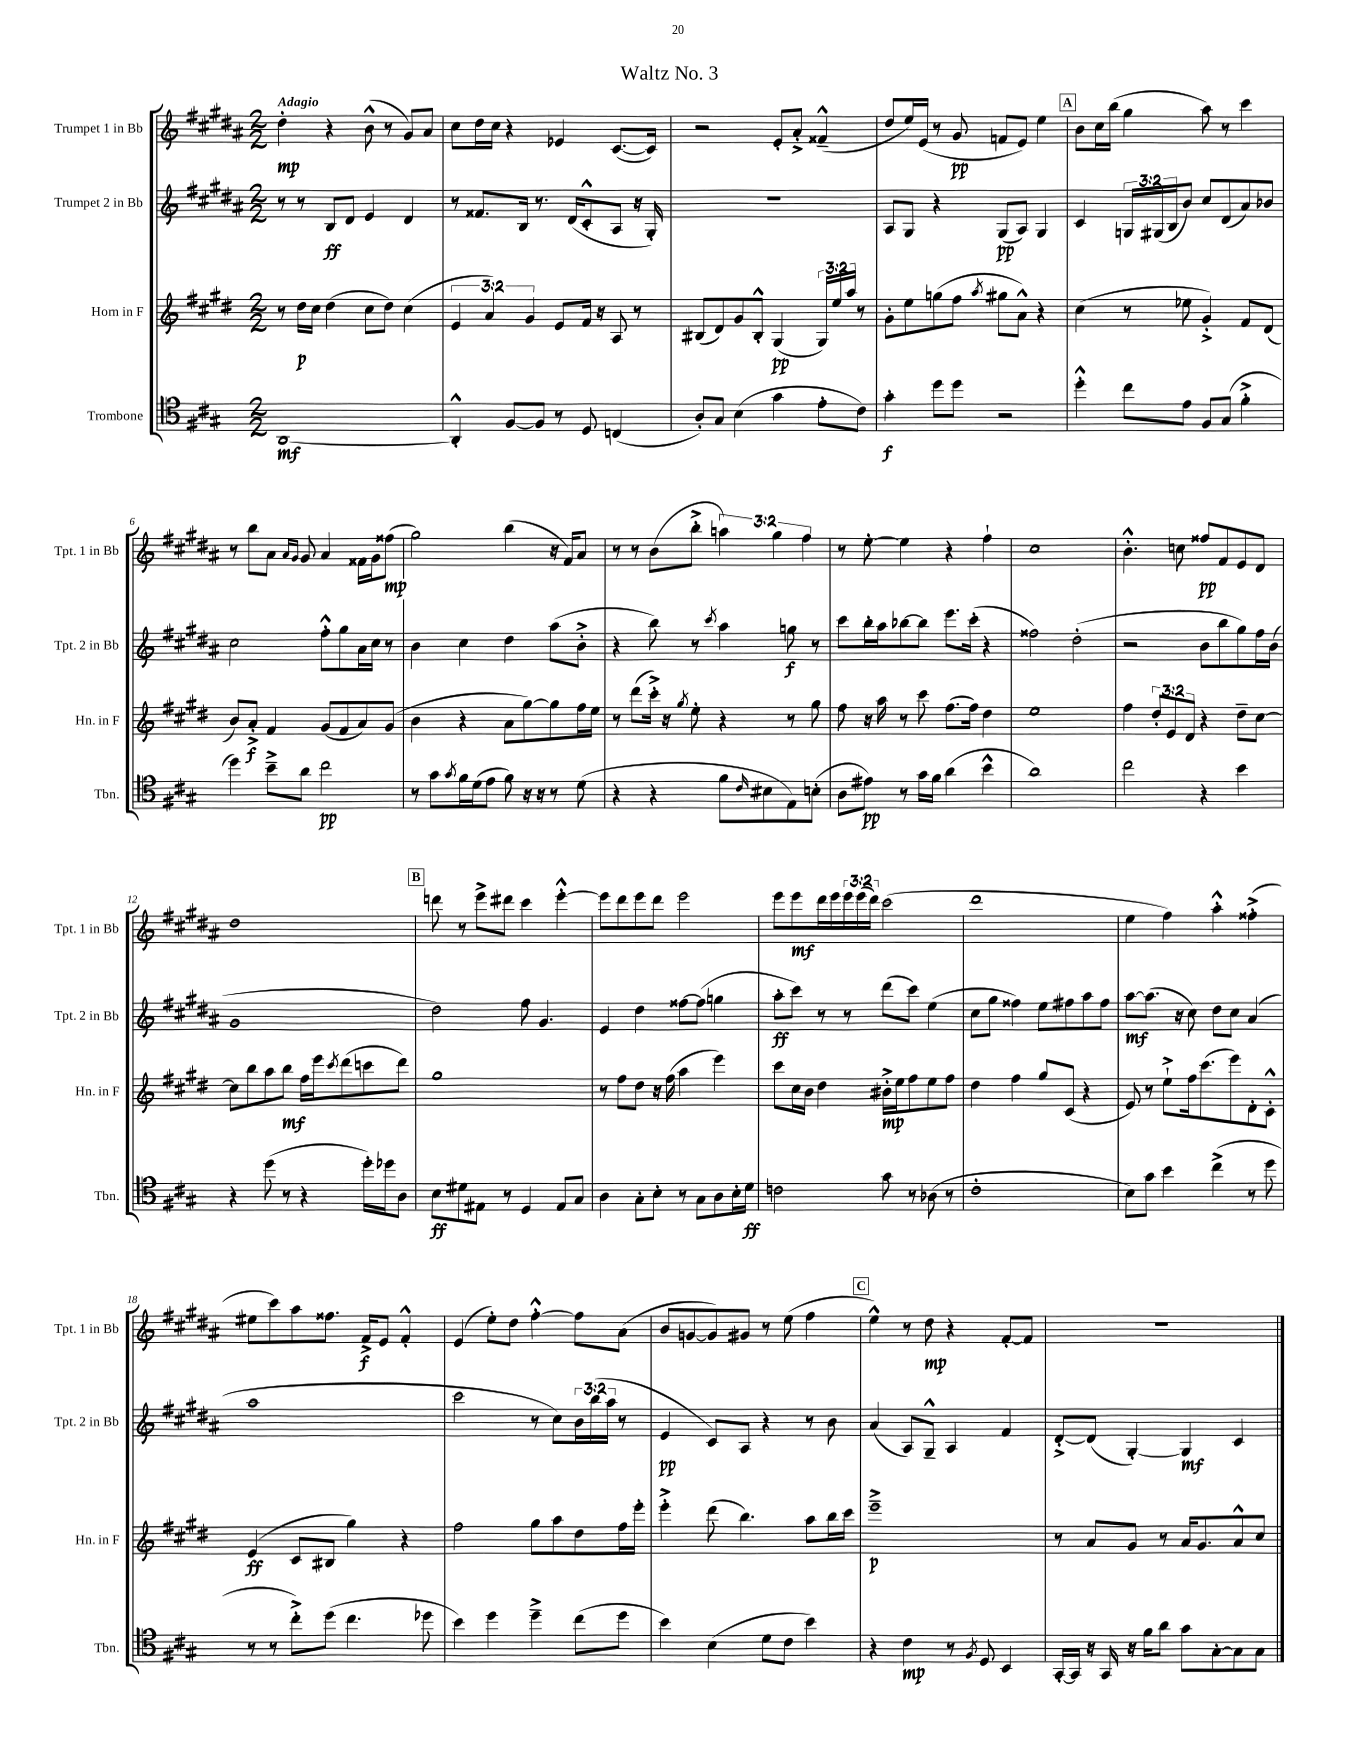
\header { title = "Waltz No. 3" }
<<
\new StaffGroup <<
\new Staff = "s0" \with { instrumentName = "Trumpet 1 in Bb" shortInstrumentName = "Tpt. 1 in Bb" } {
    \clef treble \key b \major \numericTimeSignature \time 2/2 \override Staff.TupletNumber.text = #tuplet-number::calc-fraction-text \tempo "Adagio"
    dis''4-.\mp r4 b'8-^( r8 gis'8) ais'8 |
    cis''8 dis''16 cis''16 r4 ees'4 cis'8.~( cis'16) |
    r2 e'8-. ais'8-.-> fisis'4---^( |
    dis''8 e''16) e'16( r8 gis'8\pp f'8 e'8) e''4 |
    \mark \markup { \box "A" } b'8 cis''16 b''16( gis''4 ais''8) r8 cis'''4 |
    r8 b''8 ais'8 \grace { ais'16 gis'16 } gis'8 ais'4 fisis'16 gis'16 fisis''8\mp( |
    gis''2) b''4( r16 fis'16) ais'8 |
    r8 r8 b'8( b''8-.-> \tuplet 3/2 { a''4) gis''4 fis''4 } |
    r8 e''8~-. e''4 r4 fis''4-! |
    cis''1 |
    b'4.-.-^ c''8 fisis''8\pp fis'8 e'8 dis'8 |
    dis''1 |
    \mark \markup { \box "B" } d'''8 r8 e'''8-> dis'''8 cis'''4 e'''4~-.-^ |
    e'''8 dis'''8 e'''8 dis'''8 e'''2 |
    e'''8 e'''8\mf dis'''16 e'''16 \tuplet 3/2 { e'''16 e'''16( dis'''16) } cis'''2( |
    dis'''1 |
    e''4 fis''4) ais''4-.-^ fisis''4-.->( |
    eis''8 cis'''8) ais''8 fisis''8. fis'16->\f e'8 fis'4-.-^ |
    e'4( e''8-.) dis''8 fis''4~-.-^ fis''8 ais'8( |
    b'8 g'8~ g'8) gis'8 r8 e''8( fis''4 |
    \mark \markup { \box "C" } e''4-^) r8 dis''8\mp r4 fis'8~-. fis'8 |
    R1 \bar "|." |
}
\new Staff = "s1" \with { instrumentName = "Trumpet 2 in Bb" shortInstrumentName = "Tpt. 2 in Bb" } {
    \clef treble \key b \major \numericTimeSignature \time 2/2 \override Staff.TupletNumber.text = #tuplet-number::calc-fraction-text
    r8 r8 b8\ff dis'8 e'4 dis'4 |
    r8 fisis'8. b16 r8. dis'16( cis'8-.-^ ais8 r16 gis16-.) |
    R1 |
    ais8 gis8 r4 gis8\pp( ais8) gis4 |
    \mark \markup { \box "A" } cis'4 \tuplet 3/2 { g16 gis16( b16 } b'8) cis''8 dis'8( ais'8) bes'8 |
    cis''2 fis''8-.-^ gis''8 ais'16 cis''16 r8 |
    b'4 cis''4 dis''4 ais''8( b'8-.-> |
    r4 b''8) r8 \acciaccatura { cis'''8 } ais''4 g''8\f r8 |
    cis'''8 b''16-. ais''16 bes''8~ bes''8 e'''8. cis'''16-.( r4 |
    fisis''2) dis''2-.( |
    r2 b'8 b''8 gis''8) fis''16 b'16( |
    gis'1 |
    \mark \markup { \box "B" } dis''2) fis''8 gis'4. |
    e'4 dis''4 fisis''8~ fisis''8( g''4 |
    ais''8-.\ff cis'''8) r8 r8 dis'''8( cis'''8) e''4( |
    cis''8 gis''8 fisis''4) e''8 fis''8 ais''8 fis''8 |
    ais''8~\mf ais''8.( r16 cis''8) dis''8 cis''8 ais'4( |
    ais''1 |
    cis'''2 r8 cis''8) \tuplet 3/2 { b'16 b''16( ais''16 } r8 |
    e'4\pp cis'8) ais8 r4 r8 b'8 |
    \mark \markup { \box "C" } ais'4( ais8) gis8---^ ais4 fis'4 |
    dis'8~-.-> dis'8( gis4~-.) gis4\mf cis'4 \bar "|." |
}
\new Staff = "s2" \with { instrumentName = "Horn in F" shortInstrumentName = "Hn. in F" } {
    \clef treble \key e \major \numericTimeSignature \time 2/2 \override Staff.TupletNumber.text = #tuplet-number::calc-fraction-text
    r8 dis''16\p cis''16 dis''4( cis''8 dis''8) cis''4( |
    \tuplet 3/2 { e'4 a'4) gis'4 } e'8 fis'16 r16 a8 r8 |
    bis8( dis'8) gis'8 bis8-.-^ gis4\pp( \tuplet 3/2 { gis16) e''16 a''16 } r8 |
    gis'8-. e''8 g''8( fis''8 \acciaccatura { a''8 } gis''8 a'8-^) r4 |
    \mark \markup { \box "A" } cis''4( r8 ees''8 gis'4-.->) fis'8 dis'8( |
    b'8) a'8-.->\f fis'4 gis'8( fis'8 a'8) gis'8( |
    b'4 r4 a'8 gis''8~) gis''8 fis''16 e''16 |
    r8 dis'''8( cis'''16-.->) r16 \acciaccatura { gis''8 } e''8-. r4 r8 gis''8 |
    fis''8 r16 a''16 r8 cis'''8 fis''8.( fis''16) dis''4 |
    e''1 |
    fis''4 \tuplet 3/2 { dis''8-. e'8 dis'8 } r4 dis''8-- cis''8~ |
    cis''8 b''8 a''8 b''8\mf fis''16 e'''16 \acciaccatura { cis'''8 } dis'''8( c'''8 dis'''8) |
    \mark \markup { \box "B" } gis''1 |
    r8 fis''8 dis''8 r16 fis''16( a''4 e'''4) |
    cis'''8 cis''16 b'16 dis''4 bis'16-.->\mp e''16 fis''8 e''8 fis''8 |
    dis''4 fis''4 gis''8 cis'8( r4 |
    e'8) r8 e''8-!-> fis''16 cis'''8.( e'''8) dis'8-. cis'8-.-^ |
    e'4\ff( cis'8 bis8 gis''4) r4 |
    fis''2 gis''8 a''8 dis''8 fis''16 e'''16-. |
    e'''4-.-> dis'''8( b''4.) a''8 b''16 cis'''16 |
    \mark \markup { \box "C" } e'''1--->\p |
    r8 a'8 gis'8 r8 a'16 gis'8. a'8-^ cis''8 \bar "|." |
}
\new Staff = "s3" \with { instrumentName = "Trombone" shortInstrumentName = "Tbn." } {
    \clef tenor \key a \major \numericTimeSignature \time 2/2
    a,1~\mf |
    a,4-.-^ fis8~ fis8 r8 d8 c4( |
    a8-.) gis8 b4( gis'4 e'8-. cis'8) |
    gis'4-.\f d''8 d''8 r2 |
    \mark \markup { \box "A" } d''4-.-^ cis''8 e'8 fis8 gis8( fis'4-.-> |
    d''4) b'8---> a'8 cis''2\pp |
    r8 gis'8 \acciaccatura { gis'8 } fis'16 d'16( e'8 fis'8) r16 r16 r8 d'8( |
    r4 r4 fis'8 \grace { cis'16 } bis8 e8) b8-.( |
    a8 eis'8\pp) r8 gis'16 fis'16 a'4( b'4-^ |
    a'1) |
    cis''2 r4 b'4 |
    r4 d''8( r8 r4 d''16-.) des''16 a8 |
    \mark \markup { \box "B" } b8\ff dis'8 eis8 r8 d4 eis8 gis8 |
    a4 gis8-. b8-. r8 gis8 a8 b16-. d'16\ff |
    c'2 gis'8 r8 aes8( r8 |
    cis'1-. |
    b8) gis'8 b'4 cis''4->( r8 d''8 |
    r8 r8 cis''8-.->) d''8( cis''4. des''8 |
    b'4) d''4 d''4---> cis''8( d''8 |
    b'4) b4( d'8 cis'8 b'4) |
    \mark \markup { \box "C" } r4 cis'4\mp r8 \acciaccatura { fis8 } d8 b,4 |
    gis,16~-. gis,16 r16 gis,16 r16 fis'16 a'8 gis'8 gis8~-. gis8 gis8 \bar "|." |
}
>>
>>
